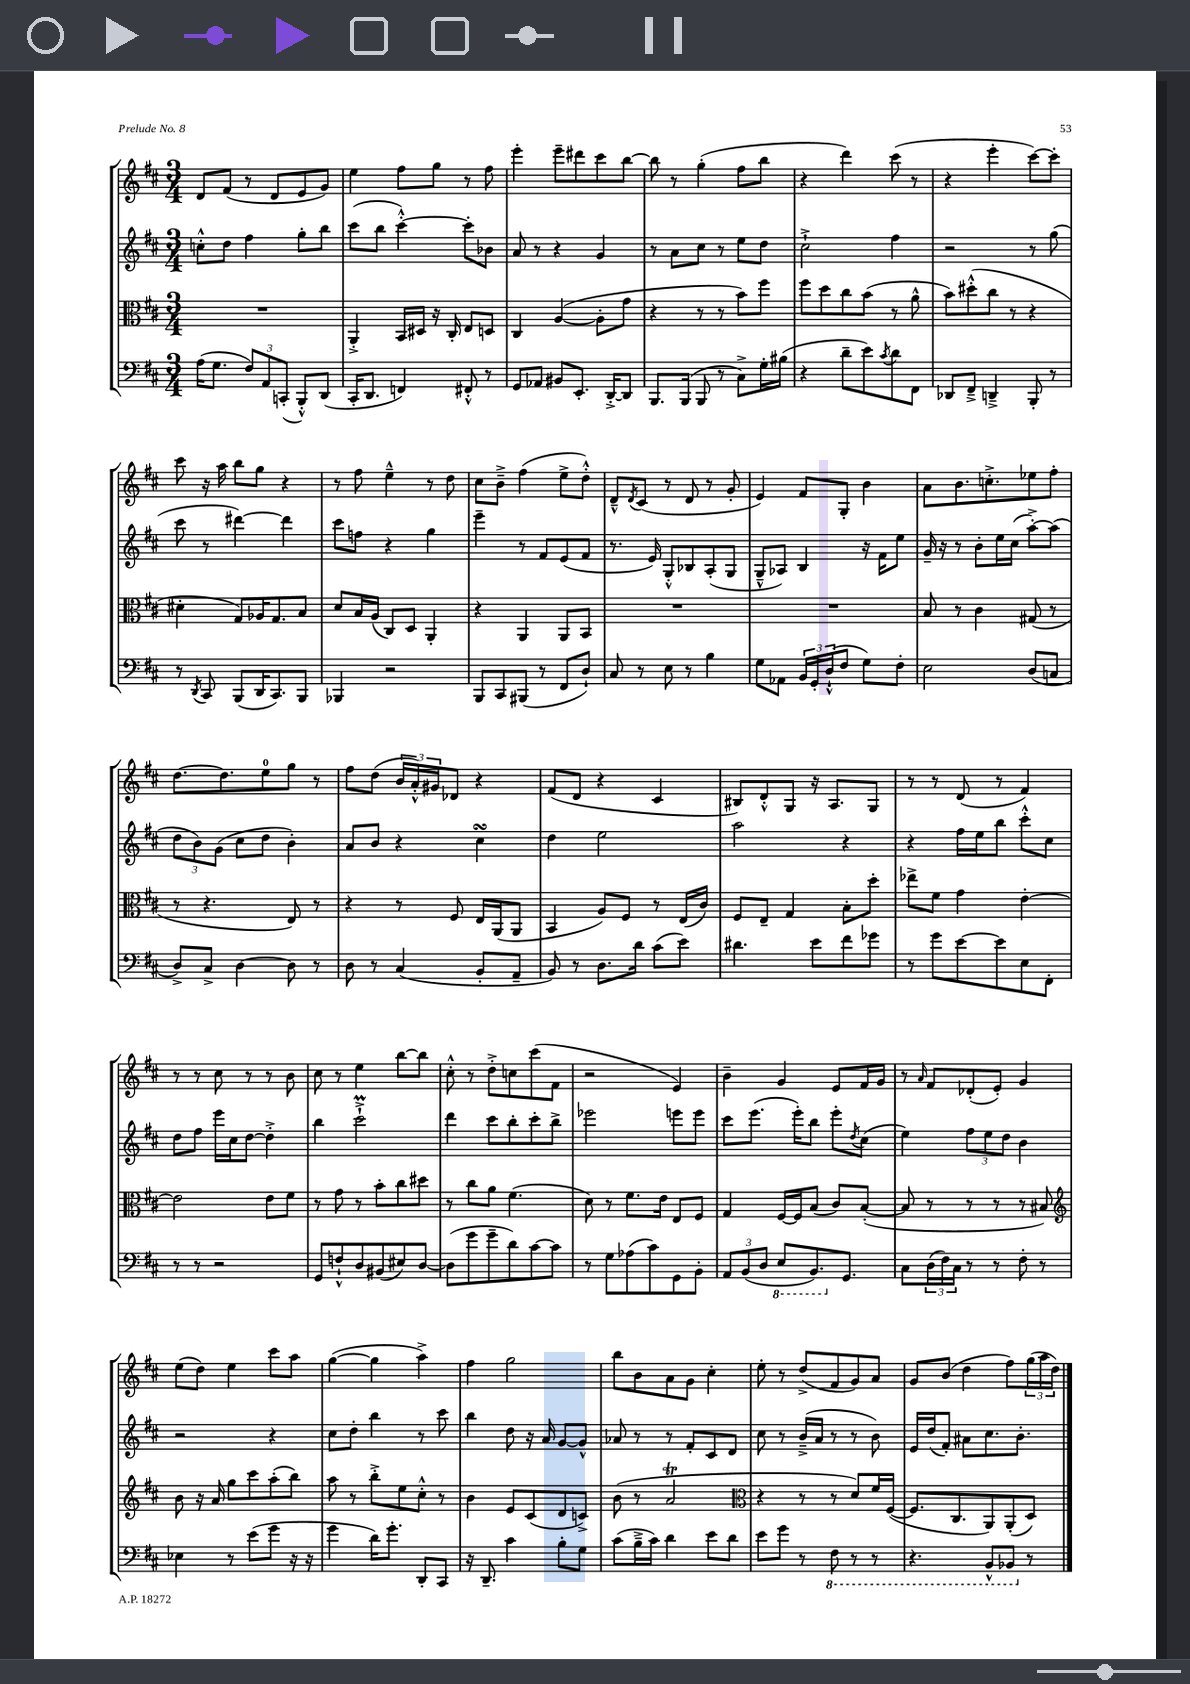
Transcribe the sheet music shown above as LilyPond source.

<<
\new StaffGroup <<
\new Staff = "s0" {
    \clef treble \key d \major \numericTimeSignature \time 3/4
    d'8 fis'8( r8 d'8 e'8 g'8) |
    e''4 fis''8 g''8 r8 fis''8 |
    e'''4-. e'''8-- dis'''8 cis'''8 b''8~ |
    b''8 r8 g''4-.( fis''8 b''8 |
    r4 d'''4) cis'''8( r8 |
    r4 e'''4-. cis'''8~) cis'''8-. |
    cis'''8 r16 a''16 b''8 g''8 r4 |
    r8 fis''8 e''4---^ r8 d''8 |
    cis''8 b'8---> fis''4( e''8-> d''8-.-^) |
    d'8---^ \acciaccatura { d'8 } cis'8( r8 d'8 r8 g'8-. |
    e'4) fis'8 g8-. b'4 |
    a'8 b'8. c''8.-.-> ees''8 fis''8-. |
    d''8.~ d''8. e''8-0 g''8 r8 |
    fis''8 d''8( \tuplet 3/2 { b'16 a'16-.-^) gis'16 } des'8 r4 |
    fis'8( d'8 r4 cis'4 |
    bis8) d'8-.-^ g8 r16 a8. g8 |
    r8 r8 d'8( r8 fis'4) |
    r8 r8 cis''8 r8 r8 b'8 |
    cis''8 r8 e''4 b''8~ b''8 |
    cis''8-.-^ r8 d''8-.-> c''8 cis'''8( fis'8 |
    r2 e'4) |
    b'4-- g'4 e'8 fis'16 g'16 |
    r8 \grace { a'16 } fis'8 des'8-.( e'8-.) g'4 |
    e''8( d''8) e''4 cis'''8 a''8 |
    g''4~( g''4 a''4->) |
    fis''4 g''2 |
    b''8 b'8 a'8 g'8 cis''4-. |
    e''8-. r8 d''8->( fis'8 g'8) a'8 |
    g'8 b'8( d''4 fis''8) \tuplet 3/2 { g''16( a''16 d''16) } \bar "|." |
}
\new Staff = "s1" {
    \clef treble \key d \major \numericTimeSignature \time 3/4
    c''8-.-^ d''8 fis''4 g''8-. b''8 |
    cis'''8( b''8 cis'''4~-.-^) cis'''8-. bes'8 |
    a'8 r8 r4 g'4 |
    r8 a'8 cis''8 r8 e''8 d''8 |
    cis''2-!-> fis''4 |
    r2 r8 g''8( |
    cis'''8 r8 dis'''4~) dis'''4 |
    cis'''8 f''8 r4 g''4 |
    e'''4-- r8 fis'8 e'8( fis'8 |
    r8. e'16) g8-.-^ bes8 a8-.( g8 |
    g8---^ aes8) b4 r16 fis'16 e''8 |
    g'16-- r16 r8 b'8-. e''16 cis''16( a''8~-.->) a''8( |
    \tuplet 3/2 { d''8 b'8) g'8( } cis''8 d''8 b'4-.) |
    a'8 b'8 r4 cis''4\turn |
    d''4 e''2 |
    a''2 r4 |
    r4 fis''16 e''16 b''8 cis'''8-.-^ cis''8 |
    d''8 fis''8 e'''16 cis''16 d''8~ d''4-.-> |
    b''4 cis'''2-!->\prall |
    d'''4 cis'''8 b''8-. cis'''8-. b''8-> |
    ees'''2 e'''8 e'''8 |
    cis'''8 e'''8.( e'''16-.) b''8 e'''8-. \acciaccatura { d''8 } cis''8( |
    e''4) \tuplet 3/2 { fis''8 e''8 d''8 } b'4 |
    r2 r4 |
    cis''8 d''8-. b''4 r8 cis'''8 |
    b''4 d''8 r16 a'16 g'8~ g'8-^ |
    aes'8 r8 r8 fis'8-. cis'8 d'8 |
    cis''8 r8 b'16--->( a'16 r8 r8 b'8) |
    e'16 d''16( fis'8-.) ais'8 cis''8. b'8.-. \bar "|." |
}
\new Staff = "s2" {
    \clef alto \key d \major \numericTimeSignature \time 3/4
    R2. |
    a,4-.-> b,16 dis16 r16 cis16-. e8 d8 |
    cis4 a4~( a8-. g'8 |
    r4 r8 r8 b'8) fis''8 |
    fis''8 d''8 cis''8 b'8( r8 a'8-^ |
    b'8) dis''8-.-^( cis''8 r8 r4 |
    dis'4-. g8) aes16 g8. b8 |
    d'8 b16 a16( cis8) d8 a,4-. |
    r4 a,4 a,8 b,8 |
    R2. |
    R2. |
    b8 r8 cis'4 gis8( r8 |
    r8 r4. e8) r8 |
    r4 r8 fis8 e16 a,16( a,8 |
    b,4 a8) fis8 r8 e16( cis'16) |
    fis8 e8-- g4 b8-. d''8-. |
    ees''8-> fis'8 g'4 e'4~-. |
    e'2 e'8 fis'8 |
    r8 g'8 r8 b'8-. cis''8 dis''8 |
    r8 cis''8 a'8 fis'4.( |
    d'8) r8 fis'8. e'16 e8 fis8 |
    g4 fis16~ fis16 b8( cis'8) b8~-.( |
    b8 r8 r8 r8 r8 bis8) |
    \clef treble b'8 r16 a'16 g''8 cis'''8 a''8-.( b''8) |
    a''8 r8 b''8-.-> e''8 cis''8-.-^ r8 |
    b'4 e'8 cis'8( d'8 c'8->) |
    b'8( r8 a'2\trill |
    \clef alto r4 r8 r8 d'8) fis'16 fis16~( |
    fis8. cis8. a,8) a,8-.( d8) \bar "|." |
}
\new Staff = "s3" {
    \clef bass \key d \major \numericTimeSignature \time 3/4
    a16( g8. \tuplet 3/2 { fis8) a,8 c,8-.( } b,,8-.-^) d,8( |
    cis,16-. d,8. f,4) fis,8-.-^ r8 |
    g,8 aes,8 bis,8 e,8.-. d,16~-.-> d,8 |
    b,,8. b,,16( b,,8 r8 cis8->) g16-. bis16( |
    r4 d'8-- e'8) \acciaccatura { cis'8 } d'8 fis,8 |
    des,8 fis,8---> d,4---> b,,8-. r8 |
    r8 \acciaccatura { d,8 } cis,8 b,,8( d,16 cis,8.) b,,8 |
    bes,,4 r2 |
    b,,8 cis,8 bis,,8( r8 fis,8 d8-!) |
    cis8 r8 e8 r8 b4 |
    g8 aes,8 \tuplet 3/2 { b,16 g,16-. d16-!-^( } fis8 g8) fis8-. |
    e2 d8( c8 |
    d8->) cis8-> d4~ d8 r8 |
    d8 r8 cis4( b,8-. a,8-- |
    b,8) r8 d8. d'16 cis'8( e'8) |
    dis'4. e'8 fis'8 ges'8 |
    r8 g'8 e'8~ e'8 e8 fis,8-. |
    r8 r8 r2 |
    g,8 f8-!-^ d8 bis,8( eis8) d8~ |
    d8( g'8 g'8-- d'8) cis'8~ cis'8 |
    r8 g8 aes8( cis'8) g,8 b,8-. |
    \tuplet 3/2 { a,8 b,8( d8 } \ottava #-1 e,8 b,,8.) \ottava #0 g,8. |
    cis8 \tuplet 3/2 { d16( fis16) cis16 } r8 r8 fis8-. r8 |
    ees4 r8 e'8( g'8 r16 r16 |
    g'4 d'16) g'8.-. d,8-. cis,8 |
    r16 d,8.-- cis'4 b8-. g8 |
    cis'8( b16---> cis'16) d'4 e'8 d'8 |
    e'8 g'8 r8 \ottava #-1 fis,8 r8 r8 |
    r4. b,,8-^ bes,,8 \ottava #0 r8 \bar "|." |
}
>>
>>
\layout { \context { \Score \remove "Bar_number_engraver" } }
